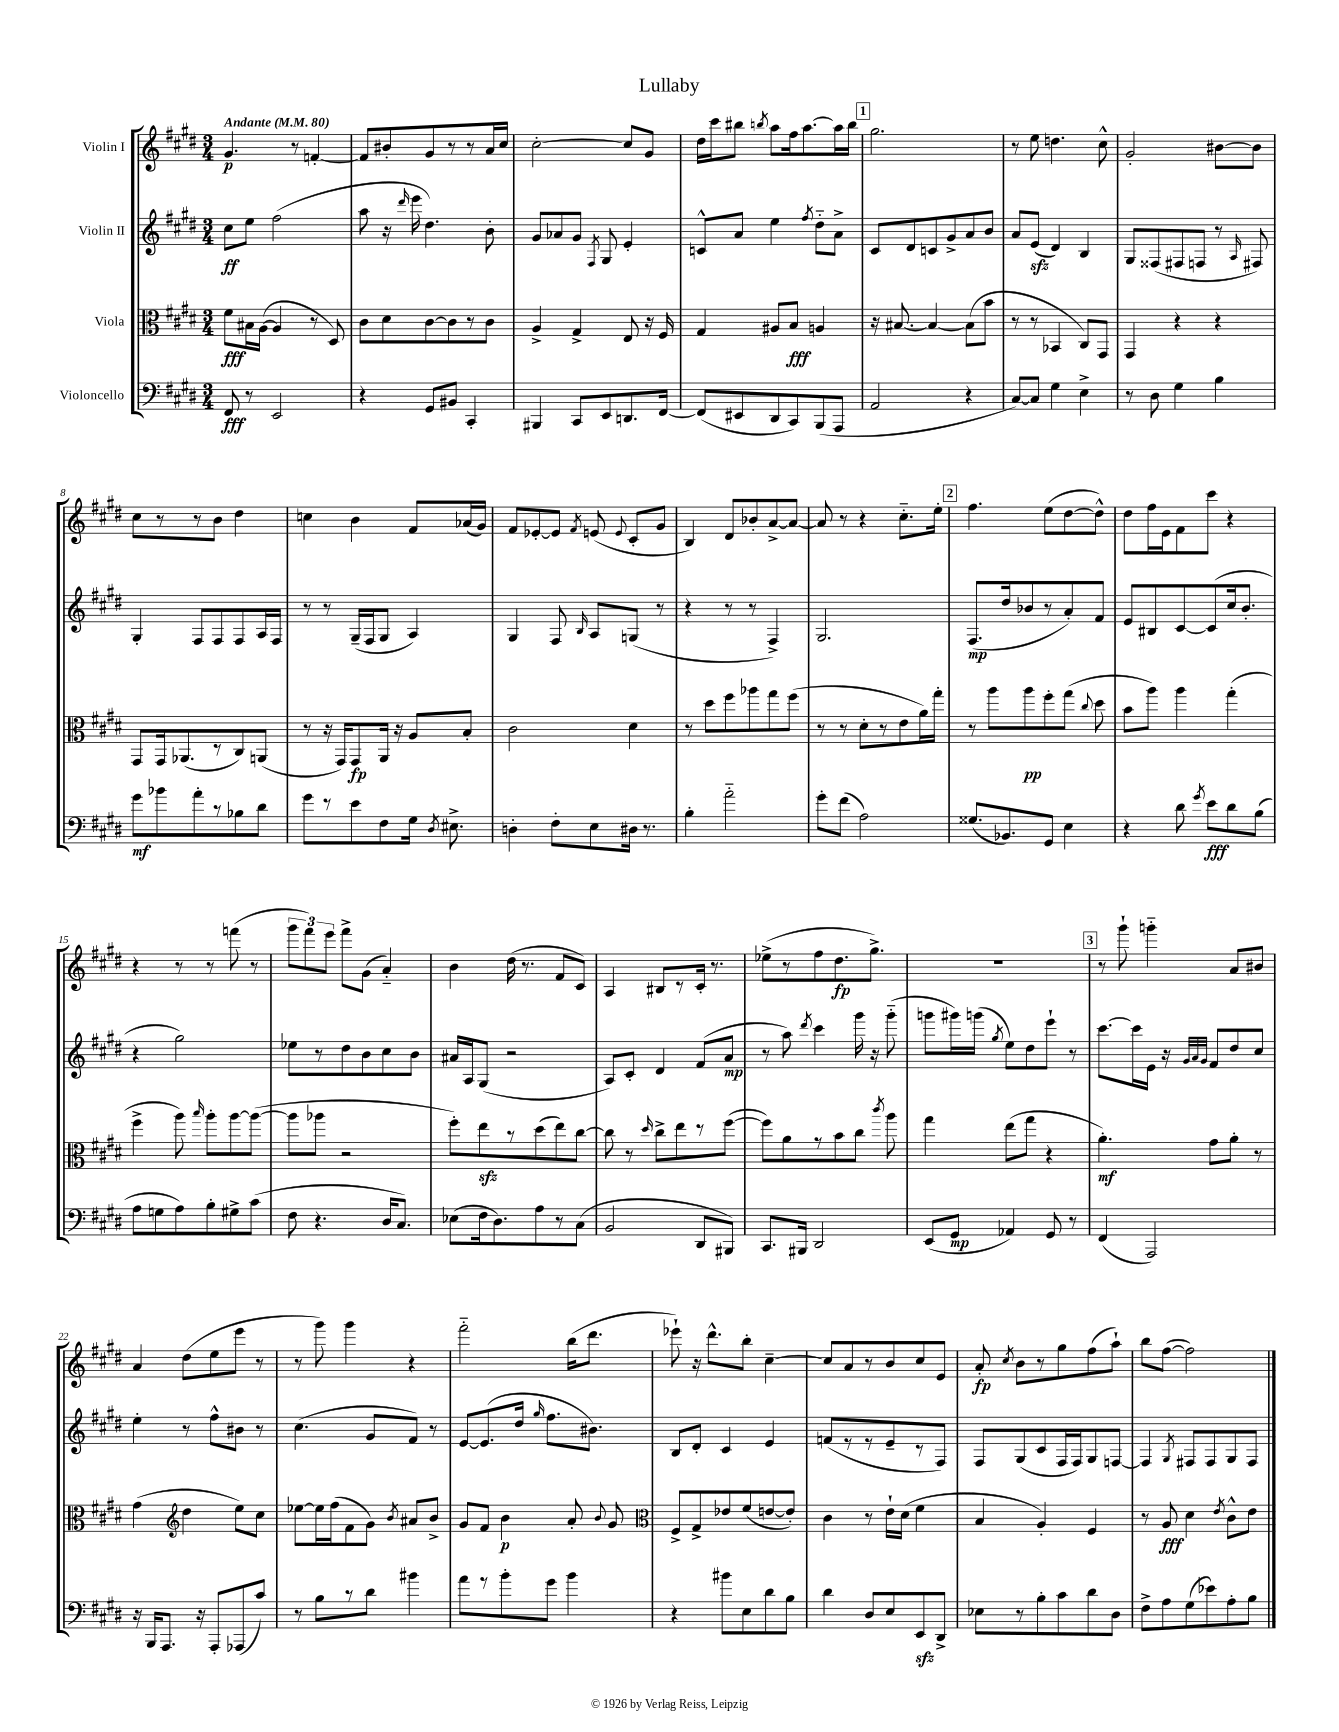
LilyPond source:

\header { title = "Lullaby" }
<<
\new StaffGroup <<
\new Staff = "s0" \with { instrumentName = "Violin I" } {
    \clef treble \key e \major \numericTimeSignature \time 3/4 \tempo "Andante" 4 = 80
    \autoBeamOff gis'4.\p r8 f'4~-. |
    f'8[ bis'8-. gis'8 r8 r8 a'16 cis''16] |
    cis''2~-. cis''8[ gis'8] |
    dis''16[ cis'''16 bis''8] \acciaccatura { b''8 } a''8[ fis''16 a''8.~ a''16 b''16] |
    \mark \markup { \box "1" } gis''2. |
    r8 e''8 d''4. cis''8-^ |
    gis'2-. bis'8[~ bis'8] |
    cis''8[ r8 r8 b'8] dis''4 |
    c''4 b'4 fis'8[ aes'16( gis'16]) |
    fis'8[ ees'8~-. ees'8] \acciaccatura { fis'8 } e'8( \appoggiatura { e'8 } cis'8[-. gis'8] |
    b4) dis'8[ bes'8-. a'8~-> a'8]~ |
    a'8 r8 r4 cis''8.[-_ e''16]-. |
    \mark \markup { \box "2" } fis''4. e''8[( dis''8~ dis''8]-^) |
    dis''8[ fis''16 e'16 fis'8 cis'''8] r4 |
    r4 r8 r8 f'''8( r8 |
    \tuplet 3/2 { gis'''8[ fis'''8) e'''8] } fis'''8[-> gis'8]( a'4-_) |
    b'4 dis''16( r8. fis'8[ cis'8]) |
    a4 bis8[ r8 cis'16]-. r8. |
    ees''8[->( r8 fis''8 dis''8.\fp gis''8.]->) |
    R2. |
    \mark \markup { \box "3" } r8 gis'''8-! g'''4-_ a'8[ bis'8] |
    a'4 dis''8[( e''8 e'''8] r8 |
    r8 gis'''8) gis'''4 r4 |
    fis'''2-_ b''16[( dis'''8.] |
    ees'''8-!) r16 dis'''8.[-^ b''8]-. cis''4~-- |
    cis''8[ a'8 r8 b'8 cis''8 e'8] |
    a'8-.\fp \acciaccatura { cis''8 } b'8[ r8 gis''8 fis''8( a''8]-!) |
    b''8[ fis''8]~( fis''2) \bar "|." |
}
\new Staff = "s1" \with { instrumentName = "Violin II" } {
    \clef treble \key e \major \numericTimeSignature \time 3/4
    \autoBeamOff cis''8[\ff e''8] fis''2( |
    a''8 r16 \grace { dis'''16 } e'''16 dis''4.) b'8-. |
    gis'8[ aes'8 gis'8] \acciaccatura { fis8 } gis8 e'4-. |
    c'8[-^ a'8] e''4 \acciaccatura { fis''8 } dis''8[-_ a'8]-> |
    \mark \markup { \box "1" } cis'8[ dis'8 c'8 gis'8-> a'8 b'8] |
    a'8[ e'8]\sfz( dis'4) b4 |
    gis8[ fisis8( fis8 f8] r8 \grace { a16 } fis8) |
    gis4-. fis8[ fis8 fis8 a16 fis16] |
    r8 r8 gis16[--( fis16 gis8] a4) |
    gis4 fis8 \grace { b16 } a8[ g8]( r8 |
    r4 r8 r8 fis4->) |
    gis2. |
    \mark \markup { \box "2" } fis8.[\mp( dis''16 bes'8 r8 a'8-.) fis'8] |
    e'8[ bis8 cis'8~ cis'8( cis''16 b'8.]-. |
    r4 gis''2) |
    ees''8[ r8 dis''8 b'8 cis''8 b'8] |
    ais'16[ a16 gis8]( r2 |
    a8[) cis'8]-. dis'4 fis'8[( a'8]\mp |
    r8 a''8) \acciaccatura { dis'''8 } cis'''4 gis'''16 r16 gis'''8-_( |
    g'''8[ gis'''16) g'''16]( \acciaccatura { gis''8 } e''8[) dis''8 e'''8]-! r8 |
    \mark \markup { \box "3" } cis'''8.[~ cis'''16 e'16] r16 \grace { gis'32[ a'32 gis'32] } fis'8[ dis''8 cis''8] |
    e''4-. r8 fis''8[-^ bis'8] r8 |
    cis''4.( gis'8[ fis'8]) r8 |
    e'8[~ e'8.( dis''16] \grace { gis''16 } fis''8.[ bis'8.]) |
    b8[ dis'8]-. cis'4 e'4 |
    f'8[( r8 r8 e'8-- r8 fis8]) |
    fis8[ gis8( cis'8 fis16 fis16) gis8 f8]~ |
    f4 \acciaccatura { gis8 } fis8[ fis8 gis8 fis8] \bar "|." |
}
\new Staff = "s2" \with { instrumentName = "Viola" } {
    \clef alto \key e \major \numericTimeSignature \time 3/4
    \autoBeamOff fis'8[\fff bis16 a16]~( a4 r8 dis8) |
    cis'8[ dis'8 cis'8~ cis'8 r8 cis'8] |
    a4-> gis4-> e8 r16 fis16 |
    gis4 ais8[ b8]\fff a4 |
    \mark \markup { \box "1" } r16 bis8.~ bis4~ bis8[( b'8] |
    r8 r8 bes,4 cis8[) gis,8] |
    gis,4 r4 r4 |
    gis,8[ gis,16 aes,8.( r8 cis8) a,8]( |
    r8 r16 gis,16[) gis,8\fp a,16] r16 a8[ b8]-. |
    cis'2 dis'4 |
    r8 dis''8[ fis''8 aes''8 gis''8 fis''8]( |
    r8 r8 dis'8[-. r8 e'8 a'16) gis''16]-. |
    \mark \markup { \box "2" } r8 a''8[ a''8\pp fis''8-. gis''8]( \appoggiatura { cis''8 } dis''8 |
    b'8[ a''8]) a''4 gis''4-.( |
    fis''4-> a''8) \grace { b''16 } a''8[-. a''8~ a''8]~( |
    a''8[ aes''8] r2 |
    fis''8[-.) e''8\sfz r8 dis''8( e''8) cis''8]~ |
    cis''8 r8 \grace { dis''16 } cis''8[-> e''8 r8 fis''8]~( |
    fis''8[) a'8 r8 b'8 cis''8] \acciaccatura { cis'''8 } a''8 |
    gis''4 e''8[( gis''8] r4 |
    \mark \markup { \box "3" } a'4.-.\mf) gis'8[ a'8]-. r8 |
    gis'4( \clef treble dis''4 e''8[) cis''8] |
    ees''8[~ ees''16 fis''16( fis'8 gis'8]) \acciaccatura { b'8 } ais'8[ b'8]-> |
    gis'8[ fis'8] b'4\p a'8-. \appoggiatura { b'8 } gis'8 |
    \clef alto fis8[-> gis8-> ees'8 fis'8( e'8~ e'8]-.) |
    cis'4 r8 e'16[-! dis'16]( fis'4 |
    b4 a4-.) fis4 |
    r8 a8\fff dis'4 \acciaccatura { e'8 } cis'8[-^ e'8] \bar "|." |
}
\new Staff = "s3" \with { instrumentName = "Violoncello" } {
    \clef bass \key e \major \numericTimeSignature \time 3/4
    \autoBeamOff fis,8\fff r8 e,2 |
    r4 gis,8[ bis,8] cis,4-. |
    bis,,4 cis,8[ e,8 d,8. fis,16]~ |
    fis,8[( eis,8 dis,8 cis,8) b,,8( a,,8] |
    \mark \markup { \box "1" } a,2 r4 |
    cis8[~) cis8] gis4 e4-> |
    r8 dis8 gis4 b4 |
    gis'8[\mf bes'8 a'8-. r8 bes8 dis'8] |
    gis'8[ r8 e'8 fis8 gis16] \acciaccatura { dis8 } eis8.-> |
    d4-. fis8[-. e8 dis16] r8. |
    b4-. a'2-_ |
    gis'8[-. fis'8]( a2) |
    \mark \markup { \box "2" } gisis8.[( bes,8.) gis,8] e4 |
    r4 dis'8 \acciaccatura { gis'8 } e'8[\fff dis'8 b8]( |
    a8[ g8 a8) b8-. gis8-> cis'8]( |
    fis8 r4. dis16[ cis8.]) |
    ees8[( fis16 dis8.) a8 r8 cis8]( |
    b,2 dis,8[ bis,,8]) |
    cis,8.[ bis,,16] dis,2 |
    e,8[( gis,8]\mp aes,4) gis,8 r8 |
    \mark \markup { \box "3" } fis,4( a,,2) |
    r16 b,,16[ a,,8.] r16 a,,8[-. aes,,8( cis'8]) |
    r8 b8[ r8 dis'8] bis'4 |
    a'8[ r8 b'8-. gis'8] b'4 |
    r4 bis'8[ e8 dis'8 b8] |
    dis'4 dis8[ e8 e,8\sfz dis,8]-> |
    ees8[ r8 b8-. cis'8 dis'8 dis8] |
    fis8[-> a8 gis8( ees'8) a8-. b8] \bar "|." |
}
>>
>>
